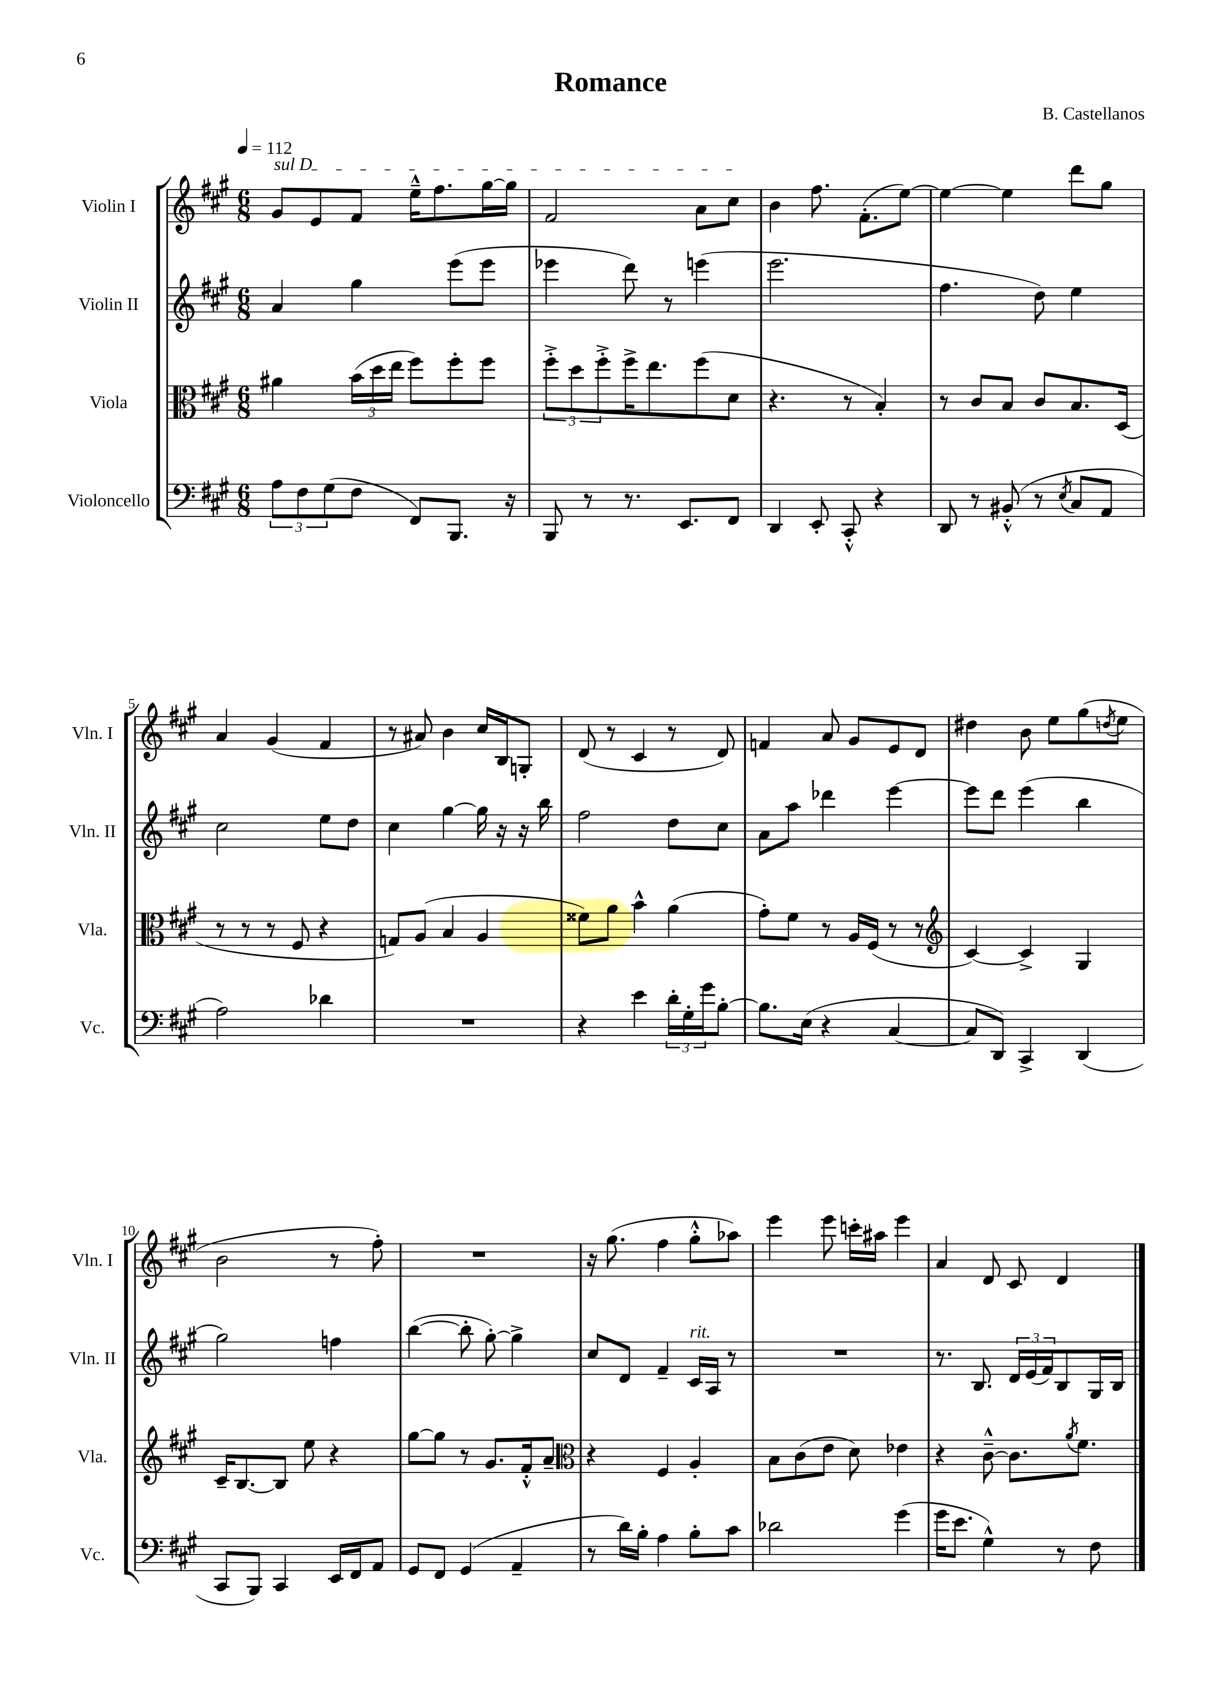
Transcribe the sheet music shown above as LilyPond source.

\header { title = "Romance" composer = "B. Castellanos" }
<<
\new StaffGroup <<
\new Staff = "s0" \with { instrumentName = "Violin I" shortInstrumentName = "Vln. I" } {
    \clef treble \key a \major \numericTimeSignature \time 6/8 \tempo 4 = 112
    \once \override TextSpanner.bound-details.left.text = \markup { \italic "sul D" } gis'8\startTextSpan e'8 fis'8 e''16---^ fis''8. gis''16~ gis''16 |
    fis'2 a'8 cis''8\stopTextSpan |
    b'4 fis''8. fis'8.-.( e''8~) |
    e''4~ e''4 d'''8 gis''8 |
    a'4 gis'4( fis'4 |
    r8 ais'8) b'4 cis''16 b16 g8-. |
    d'8( r8 cis'4 r8 d'8) |
    f'4 a'8 gis'8 e'8 d'8 |
    dis''4 b'8 e''8 gis''8( \acciaccatura { d''8 } e''8 |
    b'2 r8 fis''8-.) |
    R2. |
    r16 gis''8.( fis''4 gis''8-.-^ aes''8) |
    e'''4 e'''8 c'''16-. ais''16 e'''4 |
    a'4 d'8 cis'8 d'4 \bar "|." |
}
\new Staff = "s1" \with { instrumentName = "Violin II" shortInstrumentName = "Vln. II" } {
    \clef treble \key a \major \numericTimeSignature \time 6/8
    a'4 gis''4 e'''8( e'''8 |
    ees'''4 d'''8) r8 e'''4( |
    e'''2. |
    fis''4. d''8) e''4 |
    cis''2 e''8 d''8 |
    cis''4 gis''4~ gis''16 r16 r16 b''16 |
    fis''2 d''8 cis''8 |
    a'8 a''8 des'''4 e'''4~ |
    e'''8 d'''8 e'''4( b''4 |
    gis''2) f''4 |
    b''4~( b''8-. gis''8~-.) gis''4-> |
    cis''8 d'8 fis'4-- cis'16^\markup { \italic "rit." } a16 r8 |
    R2. |
    r8. b8. \tuplet 3/2 { d'16 e'16( fis'16) } b8 gis16 b16 \bar "|." |
}
\new Staff = "s2" \with { instrumentName = "Viola" shortInstrumentName = "Vla." } {
    \clef alto \key a \major \numericTimeSignature \time 6/8
    ais'4 \tuplet 3/2 { b'16( d''16 e''16 } fis''8) fis''8-. fis''8 |
    \tuplet 3/2 { fis''8-.-> d''8 fis''8-.-> } fis''16-> e''8. fis''8( d'8 |
    r4. r8 b4-.) |
    r8 cis'8 b8 cis'8 b8. d16( |
    r8 r8 r8 fis8 r4 |
    g8) a8( b4 a4 |
    fisis'8) a'8 b'4-^ a'4( |
    gis'8-.) fis'8 r8 a16 fis16( r8 r8 |
    \clef treble cis'4~) cis'4-> gis4 |
    cis'16-- b8.~ b8 e''8 r4 |
    gis''8~ gis''8 r8 gis'8. fis'16-.-^ a'8-- |
    \clef alto r4 fis4 a4-. |
    b8 cis'8( e'8 d'8) ees'4 |
    r4 cis'8~---^ cis'8. \acciaccatura { a'8 } fis'8. \bar "|." |
}
\new Staff = "s3" \with { instrumentName = "Violoncello" shortInstrumentName = "Vc." } {
    \clef bass \key a \major \numericTimeSignature \time 6/8
    \tuplet 3/2 { a8 fis8 gis8( } fis8 fis,8) b,,8. r16 |
    b,,8 r8 r8. e,8. fis,8 |
    d,4 e,8-. cis,8-.-^ r4 |
    d,8 r8 bis,8-.-^( r8 \acciaccatura { e8 } cis8 a,8 |
    a2) des'4 |
    R2. |
    r4 e'4 \tuplet 3/2 { d'16-. gis16-. gis'16 } b8~-. |
    b8. e16( r4 cis4~ |
    cis8 d,8) cis,4-> d,4( |
    cis,8 b,,8) cis,4 e,16 fis,16 a,8 |
    gis,8 fis,8 gis,4( a,4-- |
    r8 d'16) b16-. a4 b8-. cis'8 |
    des'2 gis'4( |
    gis'16 e'8. gis4-^) r8 fis8 \bar "|." |
}
>>
>>
